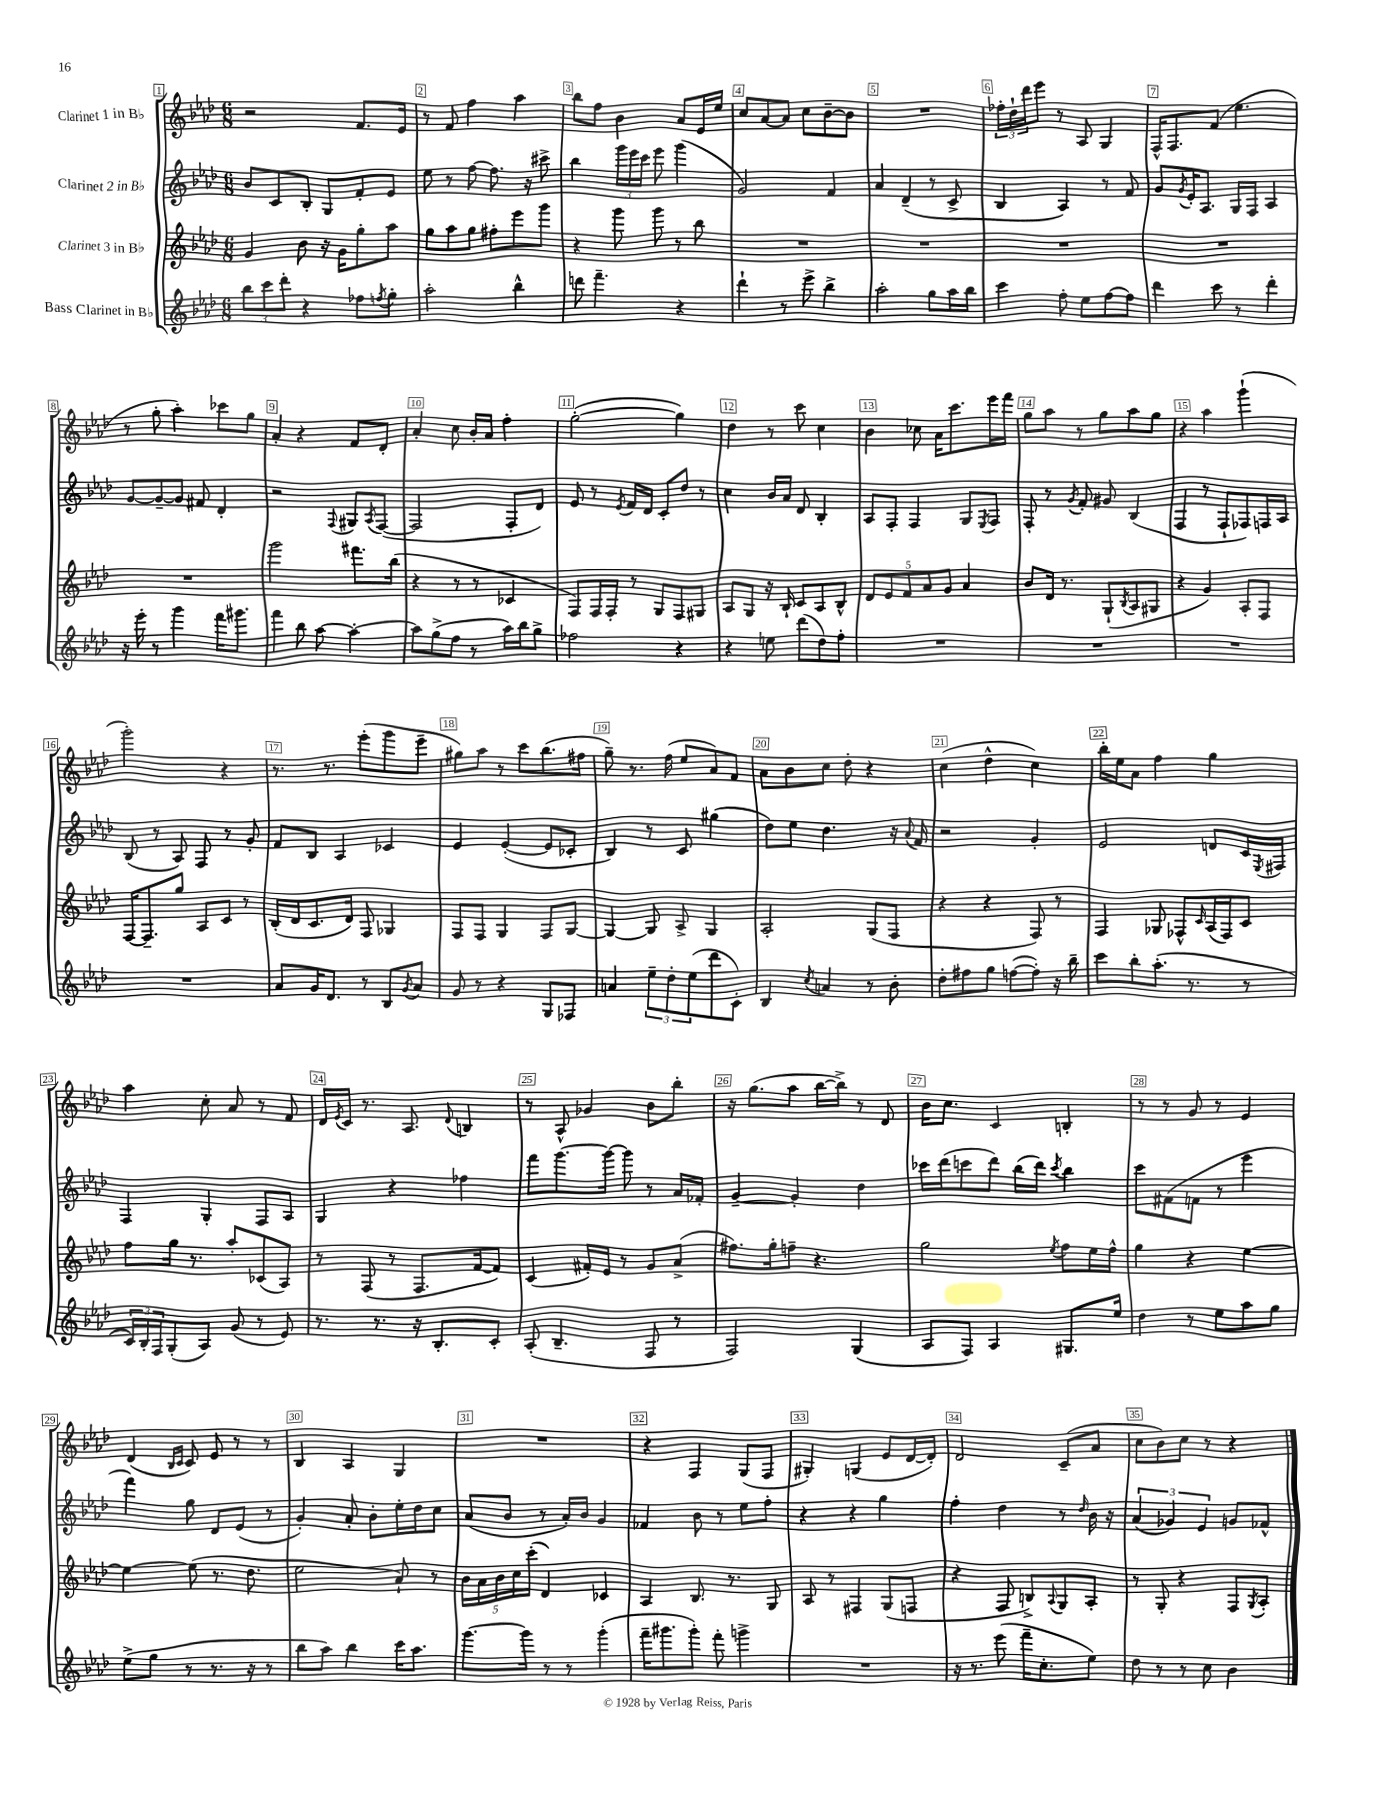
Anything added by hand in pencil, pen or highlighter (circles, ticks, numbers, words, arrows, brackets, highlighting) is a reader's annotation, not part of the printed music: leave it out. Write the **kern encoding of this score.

**kern	**kern	**kern	**kern
*staff4	*staff3	*staff2	*staff1
*clefG2	*clefG2	*clefG2	*clefG2
*k[b-e-a-d-]	*k[b-e-a-d-]	*k[b-e-a-d-]	*k[b-e-a-d-]
*M6/8	*M6/8	*M6/8	*M6/8
12bb-\L	4g/	8b-/L	2r
12ccc\	.	.	.
.	.	8c/	.
12ddd-'\J	.	.	.
4r	8b-\	8B-'/J	.
.	16r	8G/L	.
.	16g\LK	.	.
8ff-\L	8gg'\	8f'/	8.f/L
8qff/	.	.	.
8gg'\J	8aa-\J	8e-/J	.
.	.	.	16e-/Jk
=	=	=	=
2aa-'\	8gg\L	8ee-\	8r
.	8aa-\	8r	8f/
.	8gg\J	[8ff\	4ff\
.	8ff#'\L	8.ff\]	.
4bb-^^\	8eee-\	.	4aa-\
.	.	16r	.
.	8ggg\J	8ccc#^\	.
=	=	=	=
8ddd\	4r	4bb-\	8bb-\L
4.fff~\	.	.	8ff\J
.	8ggg\	24ggg\LL	4b-\
.	.	24eee-\	.
.	.	24ccc\JJ	.
.	8ggg\	8eee-\	.
4r	8r	(4ggg\	8a-/L
.	8bb-\	.	16e-/L
.	.	.	16ee-/JJ
=	=	=	=
4ddd-`\	2.r	2g/)	8cc/L
.	.	.	[8a-/
8r	.	.	8a-/]J
8eee-^\	.	.	8cc\L
4bb-^\	.	4f/	[8b-~\
.	.	.	8b-\]J
=	=	=	=
2aa-'\	2.r	4a-/	2.r
.	.	(4d-~/	.
8gg\L	.	8r	.
16aa-\L	.	8c^/	.
16bb-\JJ	.	.	.
=	=	=	=
4ccc\	2.r	4B-/	24ff-'\LL
.	.	.	24dd-`\
.	.	.	24ddd-\J
.	.	.	8eee-\J
8ff'\	.	4A-/)	8r
8ee-\L	.	.	8A-/
[8ff\	.	8r	4G/
8ff\]J	.	8f/	.
=	=	=	=
4ddd-\	2.r	8g/L	16F^^/LK
.	.	.	8.F/
.	.	8qg/	.
.	.	16e-'/K	.
.	.	8.A-/J	.
8ccc\	.	.	(8f/J
8r	.	16G/LL	4.ee-\
.	.	16F/JJ	.
4ddd-'\	.	4A-/	.
=	=	=	=
16r	2.r	[8g/L	8r
16eee-'\	.	.	.
8r	.	8g~/_	8gg'\
4ggg\	.	8g/]J	4aa-'\)
.	.	8f#/	.
16fff\LK	.	4d-'/	8ccc-\L
8.ggg#\J	.	.	.
.	.	.	8gg\J
=	=	=	=
4fff\	2ggg\	2r	4a-'/
8bb-\	.	.	4r
[8aa-\	.	.	.
.	.	8qqF/	.
4aa-'\_	8.fff#\L	8G#/L	8f/L
.	.	8qA-/	.
.	.	([8F/J	8d-'/J
.	(16bb-\Jk	.	.
=	=	=	=
8aa-\]L	4r	2F/]	4a-'/
(8gg^\	.	.	.
8ff\J	8r	.	8cc\
8r	8r	.	16b-'/LL
.	.	.	16a-/JJ
16aa-\LL)	4c-/	8F'/L	4ff'\
16bb-\J	.	.	.
8gg^\J	.	8d-/J)	.
=	=	=	=
2ff-\	8F/L)	8e-/	([2gg'\
.	16F/L	8r	.
.	16F'/JJ	.	.
.	.	8qe-/	.
.	8r	16f/LL	.
.	.	16d-/JJ	.
.	8G/L	8c'/L	.
4r	8F/	8dd-/J	4gg\])
.	8G#/J	8r	.
=	=	=	=
4r	8A-/L	4cc\	4dd-\
.	8G/J	.	.
8ee\	16r	16b-/LL	8r
.	16B-`/	16a-/JJ	.
(8ddd-\L	8c/L	8d-/	8ccc\
8dd-\)	8A-/	4B-'/	4cc\
8ff'\J	8B-^^/J	.	.
=	=	=	=
2.r	10d-/L	8A-/L	4b-\
.	10e-/	.	.
.	.	8F'/J	.
.	10f/	.	.
.	.	4F/	8cc-\
.	10a-/	.	.
.	.	.	16a-\LK
.	10g/J	.	.
.	.	.	8.ccc\
.	4a-/	8G/L	.
.	.	8qE-/	.
.	.	8F/J	16eee-\L
.	.	.	16fff\JJ
=	=	=	=
2.r	8b-/L	8F'/	8gg\L
.	16d-/Jk	8r	8aa-\J
.	8.r	.	.
.	.	8qg/	.
.	.	8f'/	8r
.	(8G`/L	8g#/	8gg\L
.	8qB-/	.	.
.	8A-/	(4B-/	8aa-\
.	8G#/J	.	8gg\J
=	=	=	=
2.r	4r	4F/	4r
.	4g/)	8r	4aa-\
.	.	8F`/L	.
.	8A-'/L	8F-/)	(4ggg`\
.	8F/J	16F/L	.
.	.	16A-/JJ	.
=	=	=	=
2.r	[16F/LK	(8B-/	2ggg'\)
.	8.F~/]	.	.
.	.	8r	.
.	8gg/J	8A-/)	.
.	8A-/L	8F/	.
.	8c/J	8r	4r
.	8r	8g'/	.
=	=	=	=
8a-/L	(16B-'/LL	8f/L	8.r
.	16d-/J	.	.
16g/K	8.c/	8B-/J	.
8.d-/J	.	.	8.r
.	.	4A-/	.
.	16d-/Jk)	.	.
8r	8F/	.	(8eee-'\L
8B-/L	4G-/	4c-/	8ggg\
8qg/	.	.	.
8a-/J	.	.	8eee-~\J
=	=	=	=
8g/	8F/L	4e-/	8gg#\L)
8r	8F/J	.	8aa-\J
4r	4G/	([4e-'/	8r
.	.	.	8ccc\L
8G/L	8F/L	8e-/]L	(8.bb-\
8F-/J	[8G/J	8c-'/J	.
.	.	.	16ff#\Jk
=	=	=	=
4a/	4G/_	4B-/)	8gg~\)
.	.	.	8.r
12ee-~\L	8G/]	8r	.
.	.	.	(16ff\
12dd-'\	.	.	.
.	8A-^/	8c/	8ee-/L
(12ee-\	.	.	.
8ddd-\	4G/	(4gg#\	8a-/)
8c'\J)	.	.	8f/J
=	=	=	=
4B-/	2A-'/	8dd-\L)	8a-\L
.	.	8ee-\J	8b-\
8qcc/	.	.	.
4a/	.	4.dd-\	8cc\J
.	.	.	8dd-'\
8r	(8G/L	.	4r
8b-'\	8F/J	16r	.
.	.	8qqa-/	.
.	.	16f/	.
=	=	=	=
8dd-'\L	4r	2r	(4cc\
8ff#\	.	.	.
8gg\J	4r	.	4dd-^^\
([8ff\L	.	.	.
8ff'\]J)	8F/)	4g'/	4cc\)
16r	8r	.	.
16bb-~\	.	.	.
=	=	=	=
8ccc\L	4F/	2e-/	16bb-'\LL
.	.	.	16ee-\J
8bb-'\	.	.	8a-\J
(8.aa-'\J	8G-/	.	4ff\
.	8F-^^/L	.	.
8.r	.	.	.
.	16qqc/	.	.
.	(16A-/L	8d/L	4gg\
.	16F-/J)	.	.
8r	8c/J	16c/L	.
.	.	8qE-/	.
.	.	16F#/JJ	.
=	=	=	=
24c/LL)	8ff\L	4F/	4aa-\
24B-'/	.	.	.
24F/J	.	.	.
(8G'/	16gg\Jk	.	.
.	8.r	.	.
8A-/J)	.	4G'/	8cc'\
(8g/	8aa-'/L	.	8a-/
8r	(8c-/	8F/L	8r
8e-/)	8A-/J)	8A-/J	8f/
=	=	=	=
8.r	8r	4G/	16d-/LL
.	.	.	8qe-/
.	.	.	16c/JJ
.	(8F/	.	8.r
8.r	.	.	.
.	8r	4r	.
.	.	.	8.A-/
16r	8.F/L	.	.
8.B-'/L	.	.	.
.	.	.	8qqd-/
.	.	4ff-\	4B/
.	[16f/k	.	.
8c'/J	8f/]J)	.	.
=	=	=	=
(8A-'/	(4c/	8fff\L	8r
4.B-~/	.	[8.ggg\	8A-^^/
.	16f#'/LL)	.	4g-/
.	16e-/JJ	16ggg\_Jk	.
.	8r	8ggg\]	.
8F/	8g/L	8r	8b-\L
8r	(8a-^/J	16a-/LL	8bb-'\J
.	.	16f-'/JJ	.
=	=	=	=
2F/)	8.ff#\L)	[4g~/	16r
.	.	.	(8.gg\L
.	16gg'\k	.	.
.	8ff~\J	4g'/]	8aa-\J
.	4.r	.	[16bb-\LL
.	.	.	16bb-^\]JJ)
(4G/	.	4dd-\	8r
.	.	.	8d-/
=	=	=	=
8A-/L	2gg\	16ccc-\LL	16b-\LK
.	.	(16ddd-\J	8.cc\J
8F/J)	.	8ccc\	.
4A-/	.	8ddd-\J)	4c/
.	.	(16bb-\LL	.
.	.	16ddd-\JJ)	.
.	8qee-/	8qccc/	.
8.G#/L	8ff\L	4bb-\	4B'/
.	16ee-\L	.	.
16ee-/Jk	16ff^^\JJ	.	.
=	=	=	=
4dd-\	4gg\	8ccc\L	8r
.	.	(8f#\	8r
8r	4r	8f\J	8g/
8ee-\L	.	8r	8r
8aa-\	[4ee-\	4eee-\	4e-/
8gg\J	.	.	.
=	=	=	=
(8ee-^\L	4ee-\_	4fff\)	(4d-/
8gg\J	.	.	.
.	.	.	16qqB-/LL
.	.	.	16qqc/JJ
8r	(8ee-\]	8gg\	8c/)
8.r	8.r	8d-/L	8e-/
.	.	(8e-/J	8r
16r	8.dd-\	.	.
8r	.	8r	8r
=	=	=	=
8bb-\L	2ee-\	4g'/)	4B-/
8aa-\J)	.	.	.
4bb-\	.	8a-'/	4A-/
.	.	8b-'\L	.
16ccc\LK	8a-`/)	16ee-'\L	4G/
8.aa-\J	.	16dd-\J	.
.	8r	8cc\J	.
=	=	=	=
[8.ggg\L	20b-\LL	(8a-/L	2.r
.	20a-\	.	.
.	20b-\	.	.
.	.	8b-/J	.
.	20cc\	.	.
16ggg\]Jk	.	.	.
.	(20ccc'\JJ	.	.
8r	4d-/)	8r	.
8r	.	16a-'/LL)	.
.	.	16b-/JJ	.
(4ggg'\	4c-/	4g/	.
=	=	=	=
16fff~\LK	4A-/	4f-/	4r
8.ggg#\	.	.	.
8ggg#'\J)	8.B-/	8b-\	4F/
8fff'\	.	8r	.
.	8.r	.	.
4ggg^\	.	8ee-\L	(8G/L
.	8G/	8ff'\J	8F/J
=	=	=	=
2.r	8A-/	4r	4G#'/)
.	8r	.	.
.	4F#/	4r	(4G/
.	(8G/L	4gg\	8e-/L
.	8F/J	.	[16d-/L
.	.	.	16d-'/]JJ)
=	=	=	=
16r	4r	4ff'\	2d-/
8.r	.	.	.
(8eee-\	8F/	4dd-\	.
16fff~\LK	8B^/L)	.	.
8.cc'\	.	.	.
.	8qqA-/	.	.
.	8G/	8r	(8c~/L
.	.	16qqdd-/	.
8ee-\J)	8A-'/J	16b-\	8a-/J
.	.	16r	.
=	=	=	=
8dd-\	8r	(6a-/	8cc\L
8r	8G'/	.	8b-\)
.	.	6g-/)	.
8r	4r	.	8cc\J
.	.	6e-/	.
8cc\	.	.	8r
4b-\	8F/L	8g/L	4r
.	8qG/	.	.
.	8A-'/J	8f-^^/J	.
==	==	==	==
*-	*-	*-	*-
